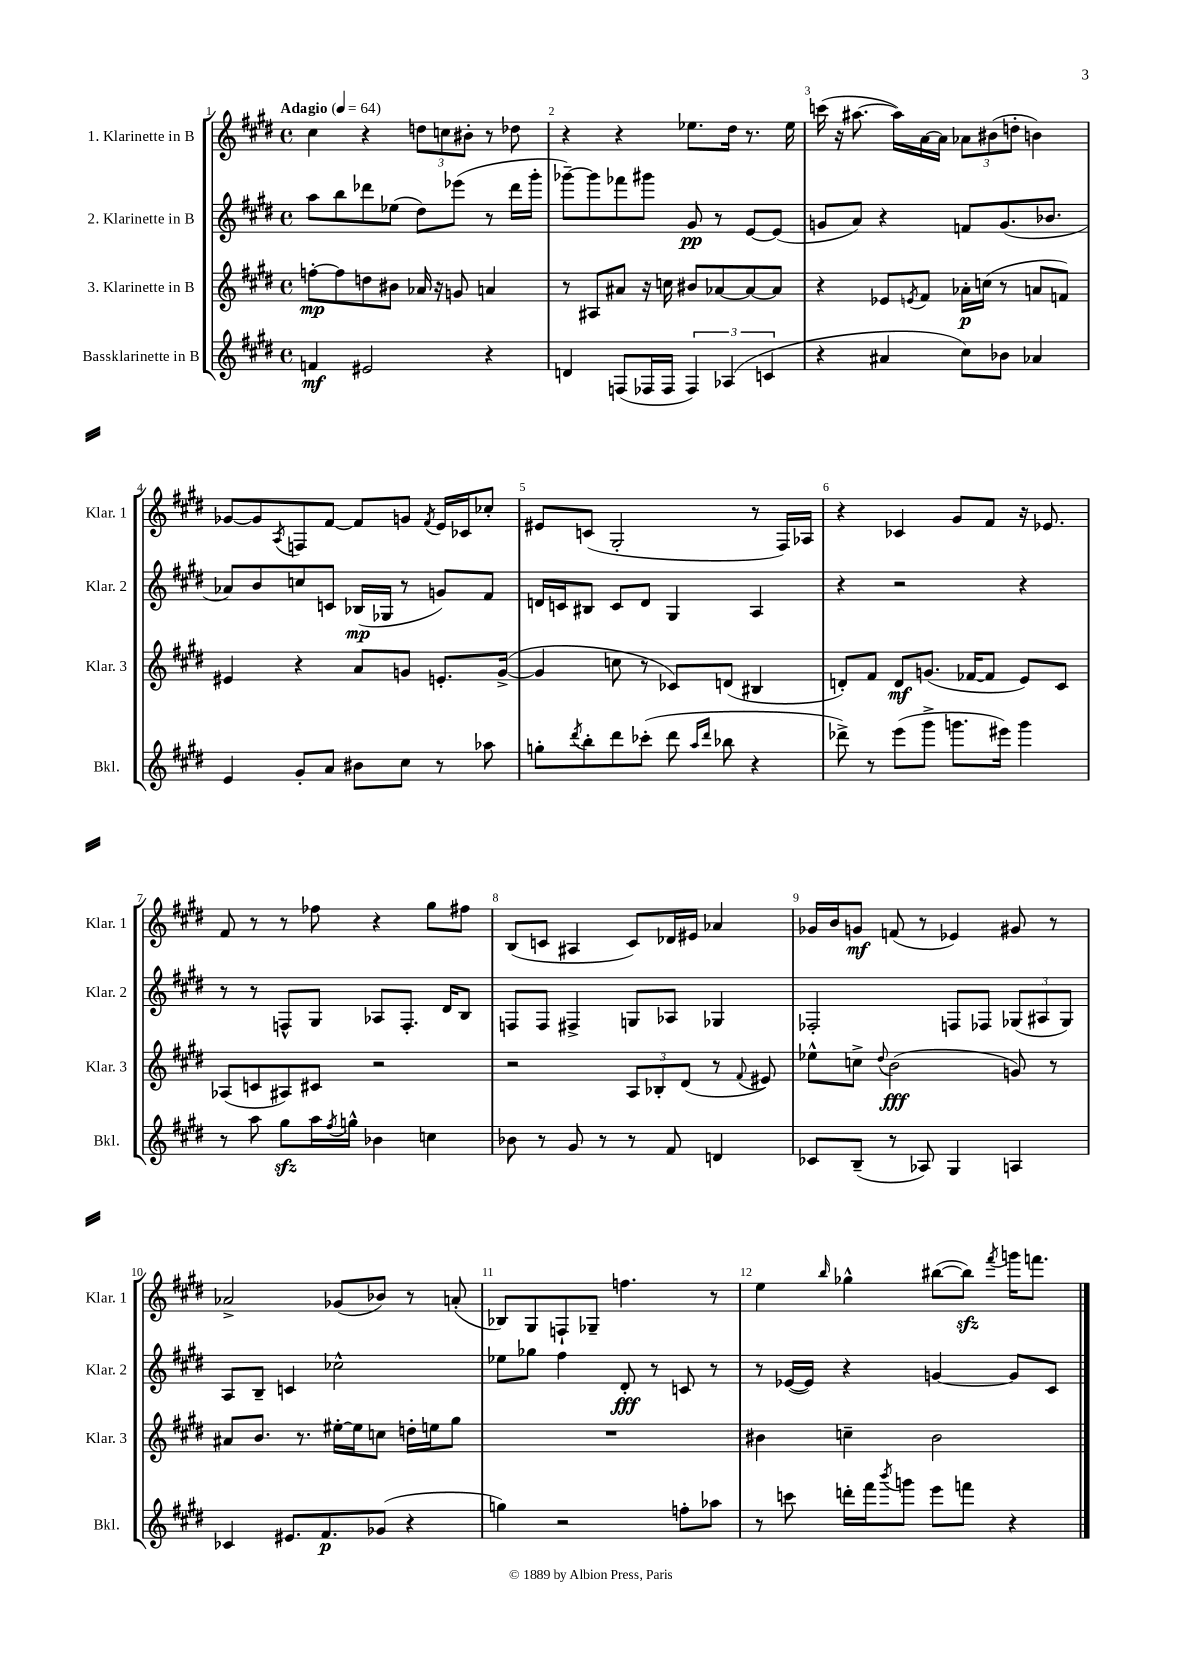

**kern	**kern	**kern	**kern
*staff4	*staff3	*staff2	*staff1
*clefG2	*clefG2	*clefG2	*clefG2
*k[f#c#g#d#]	*k[f#c#g#d#]	*k[f#c#g#d#]	*k[f#c#g#d#]
*M4/4	*M4/4	*M4/4	*M4/4
*met(c)	*met(c)	*met(c)	*met(c)
*MM64	*MM64	*MM64	*MM64
4f	[8ff'	8aa	4cc#
.	8ff]	8bb	.
2e#	8dd	8ddd-	4r
.	8b#	(8ee-	.
.	16a-	8dd#)	12dd
.	16r	.	.
.	.	.	12cc
.	8g	(8eee-	.
.	.	.	12b#'
4r	4a	8r	8r
.	.	16ddd-	8dd-
.	.	16ggg#'	.
=	=	=	=
4d	8r	[8ggg-~)	4r
.	8A#	8ggg-]	.
(8F	8a#	8fff-	4r
16F-	16r	8ggg#	.
16F-	16cc	.	.
6F-)	8b#	8g#	8.ee-
.	[8a-	8r	.
(6A-	.	.	.
.	.	.	16dd#
.	8a-_	[8e	8.r
6c	.	.	.
.	8a-]	(8e]	.
.	.	.	16ee-
=	=	=	=
4r	4r	8g	(16ccc
.	.	.	16r
.	.	8a)	[8.aa#
4a#	8e-	4r	.
.	.	.	16aa#])
.	8qe	.	.
.	8f#	.	[16a
.	.	.	16a]
8cc#)	16a-'	8f	12a-
.	(16cc	.	.
.	.	.	(12b#
8b-	8r	(8.g	.
.	.	.	12dd'
4a-	8a	.	4b)
.	.	8.b-	.
.	8f)	.	.
=	=	=	=
4e	4e#	8a-)	[8g-
.	.	8b	8g-]
.	.	.	8qA
8g#'	4r	8cc	8F
8a	.	8c	[8f#
8b#	8a	(16B-	8f#]
.	.	16G-	.
8cc#	8g	8r	8g
.	.	.	8qf#
8r	8.e'	8g)	16e
.	.	.	16c-
8aa-	.	8f#	8cc-'
.	([16g^	.	.
=	=	=	=
8gg'	4g]	16d	8e#
.	.	16c	.
8qddd#	.	.	.
8bb'	.	8B#	(8c
8ddd#	8cc	8c	2G#'
(8ccc-'	8r	8d	.
8ddd#	8c-)	4G#	.
16qqaa	.	.	.
16qqddd#	.	.	.
8bb-	(8d	.	.
4r	4B#	4A	8r
.	.	.	16F#)
.	.	.	16A-
=	=	=	=
8ddd-^)	8d')	4r	4r
8r	8f#	.	.
(8eee	8d	2r	4c-
8ggg#^	(8.g	.	.
8.ggg	.	.	8g#
.	[16f-	.	.
.	8f-]	.	8f#
16eee#)	.	.	.
4ggg	8e)	4r	16r
.	.	.	8.e-
.	8c#	.	.
=	=	=	=
8r	(8A-	8r	8f#
8aa	8c	8r	8r
8gg#	8A#)	8F^^	8r
16aa	8c#	8G#	8ff-
8qff#	.	.	.
16gg^^	.	.	.
4b-	2r	8A-	4r
.	.	8.F'	.
4cc	.	.	8gg#
.	.	16d#	.
.	.	8B	8ff#
=	=	=	=
8b-	2r	8F	(8B
8r	.	8F	8c
8g#	.	4F#^	4A#
8r	.	.	.
8r	12A	8G	8c)
.	12B-'	.	.
8f#	.	8A-	16d-
.	(12d#	.	.
.	.	.	16e#
4d	8r	4G-	4a-
.	8qqf#	.	.
.	8e#)	.	.
=	=	=	=
8c-	8ee-^^	2F-'	16g-
.	.	.	16b
(8B~	8cc^	.	8g
.	8qqdd#	.	.
8r	(2b	.	(8f
8A-)	.	.	8r
4G#	.	8F	4e-)
.	.	8F-	.
4A	8g)	(12G-	8g#
.	.	12A#	.
.	8r	.	8r
.	.	12G-)	.
=	=	=	=
4c-	8a#	8A	2a-^
.	8.b	8B~	.
8.e#	.	4c	.
.	8.r	.	.
8.f#	.	.	.
.	[16ee#'	2cc-^^	(8g-
.	16ee#]	.	.
(8g-	8cc	.	8b-)
4r	16dd'	.	8r
.	16ee	.	.
.	8gg#	.	(8a'
=	=	=	=
4gg)	1r	8ee-	8B-)
.	.	8gg-	8G#
2r	.	4ff#	8F`
.	.	.	8G-~
.	.	8d#'	4.ff
.	.	8r	.
8ff'	.	8c	.
8aa-	.	8r	8r
=	=	=	=
8r	4b#	8r	4ee
8ccc	.	([16e-	.
.	.	16e-])	.
.	.	.	16qqbb
16ddd'	4cc~	4r	4gg-^^
16fff#	.	.	.
8qbbb	.	.	.
8ggg	.	.	.
8eee	2b#	[4g	([8bb#
8fff	.	.	8bb#])
.	.	.	8qfff#
4r	.	8g]	16ggg
.	.	.	8.fff
.	.	8c#	.
==	==	==	==
*-	*-	*-	*-
